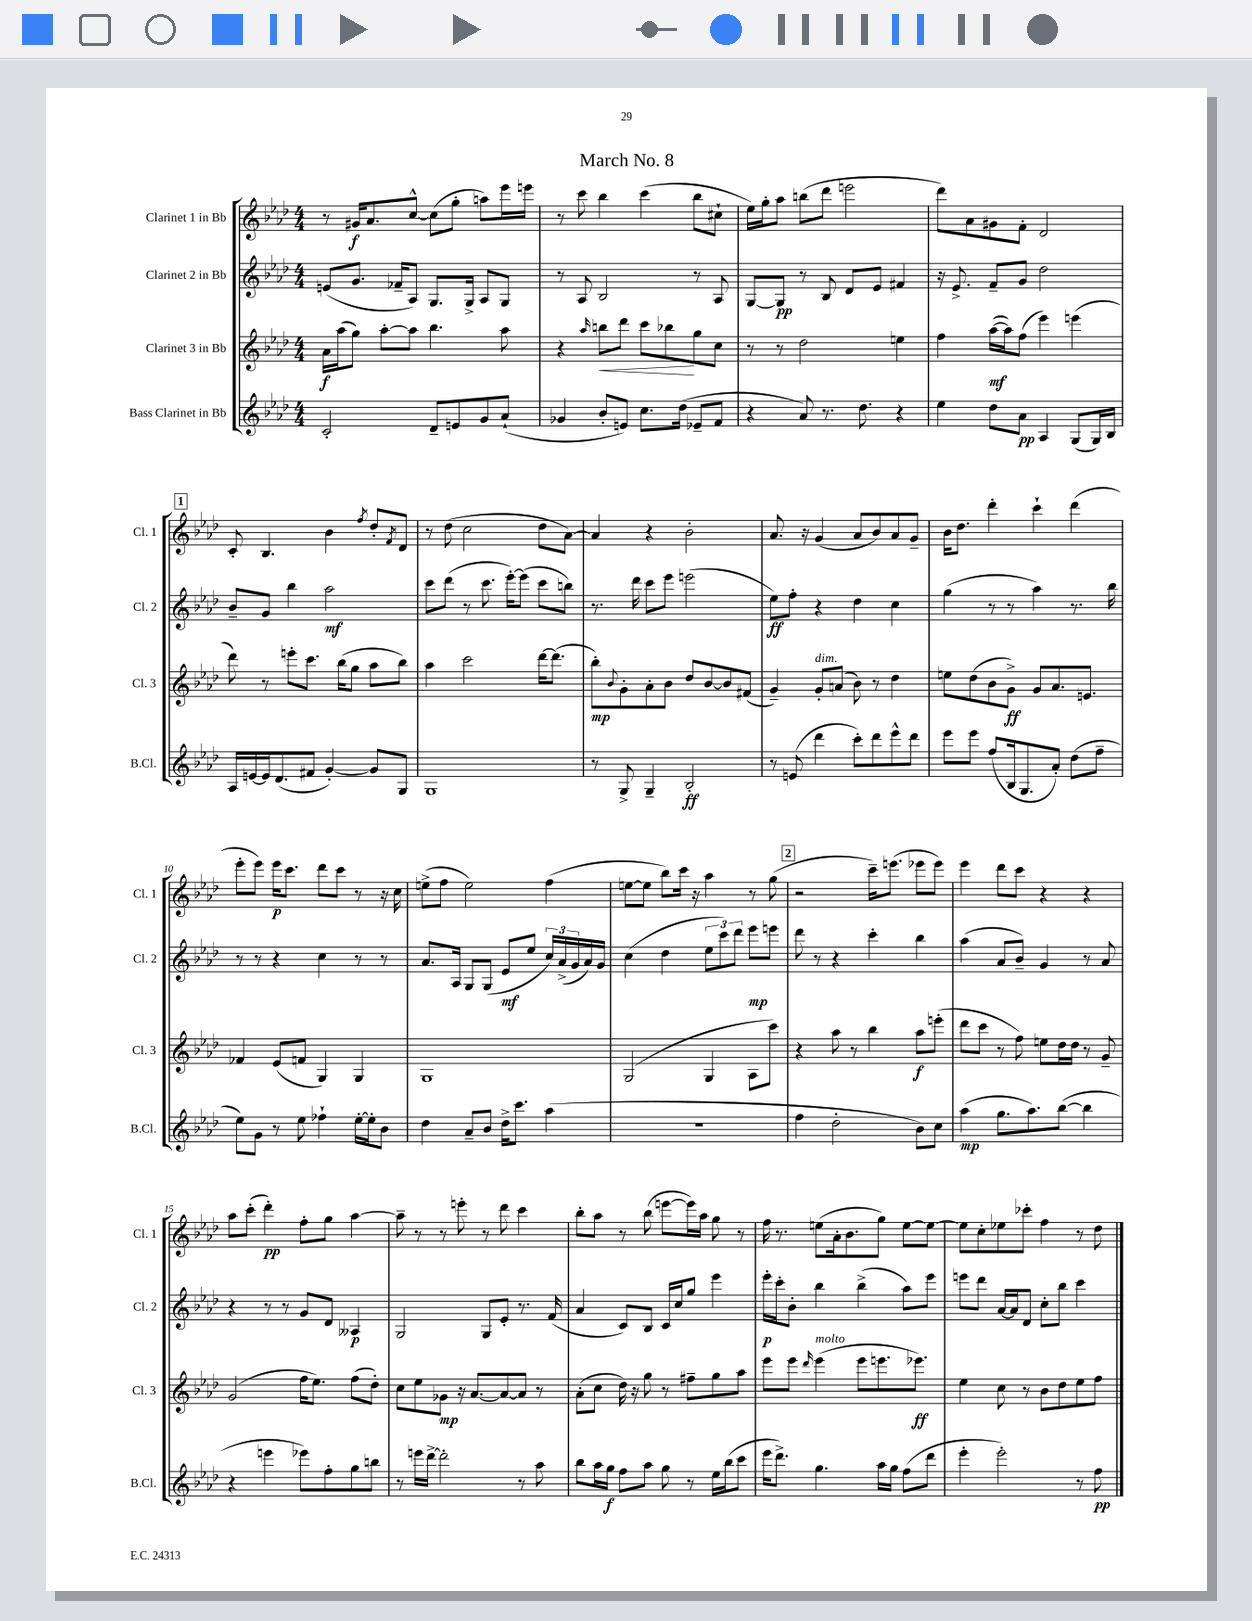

**kern	**dynam	**kern	**dynam	**kern	**dynam	**kern	**dynam
*part4	*part4	*part3	*part3	*part2	*part2	*part1	*part1
*staff4	*staff4	*staff3	*staff3	*staff2	*staff2	*staff1	*staff1
*I"Bass Clarinet in Bb	*	*I"Clarinet 3 in Bb	*	*I"Clarinet 2 in Bb	*	*I"Clarinet 1 in Bb	*
*I'B.Cl.	*	*I'Cl. 3	*	*I'Cl. 2	*	*I'Cl. 1	*
*clefG2	*	*clefG2	*	*clefG2	*	*clefG2	*
*k[b-e-a-d-]	*	*k[b-e-a-d-]	*	*k[b-e-a-d-]	*	*k[b-e-a-d-]	*
*M4/4	*	*M4/4	*	*M4/4	*	*M4/4	*
=1	=1	=1	=1	=1	=1	=1	=1
2c'/	.	16a-\LL	f	(8en/L	.	8r	.
.	.	(16aa-\J	.	.	.	.	.
.	.	8gg\J)	.	8.g/J	.	16g#X/KL	f
.	.	.	.	.	.	8.a-/	.
.	.	[8aa-'\L	.	.	.	.	.
.	.	.	.	16f-X~/KL	.	.	.
.	.	8aa-\J]	.	8A-/J)	.	[8cc^^/J	.
8d-~/L	.	4.bb-\	.	8.G/L	.	(8cc\L]	.
8en/	.	.	.	.	.	8gg'\J	.
.	.	.	.	16G^/Jk	.	.	.
8g/	.	.	.	8A-/L	.	8aan\L)	.
(8a-`/J	.	8aa-\	.	8G/J	.	16eee-\L	.
.	.	.	.	.	.	16eeen\JJ	.
=2	=2	=2	=2	=2	=2	=2	=2
4g-X/	.	4r	.	8r	.	8r	.
.	.	.	.	8A-/	.	8ccc\	.
.	.	16qqaa-/	.	.	.	.	.
!	!	!	!LO:HP:b	!	!	!	!
8b-'/L	.	8bbn\L	<	2B-/	.	4bb-\	.
8en/J)	.	8ddd-\J	.	.	.	.	.
8.cc\L	.	8ccc\L	.	.	.	(4ccc\	.
.	.	8bb-X\	.	.	.	.	.
(16dd-\Jk	.	.	.	.	.	.	.
8e-X~/L	.	8gg\	[	8r	.	8bb-\L	.
8f/J	.	8cc\J	.	8A-/	.	8cc#X`\J	.
=3	=3	=3	=3	=3	=3	=3	=3
4r	.	8r	.	[8G/L	.	16ee-\LL)	.
.	.	.	.	.	.	16gg'\J	.
.	.	8r	.	8G/J]	pp	8aa-\J	.
8a-/)	.	2dd-\	.	8r	.	(8bbn\L	.
8.r	.	.	.	8B-/	.	8ddd-\J	.
.	.	.	.	8d-/L	.	2eeen\	.
8.dd-\	.	.	.	.	.	.	.
.	.	.	.	8e-/J	.	.	.
4r	.	4een\	.	4f#X/	.	.	.
=4	=4	=4	=4	=4	=4	=4	=4
4ee-\	.	4ff\	.	16r	.	8ddd-\L)	.
.	.	.	.	8.e-^/	.	.	.
.	.	.	.	.	.	8a-\	.
8dd-\L	.	([16aa-\LL	mf	8f~/L	.	8g#X\	.
.	.	16aa-\J])	.	.	.	.	.
8a-\J	pp	(8ff\J	.	8g/J	.	8f'\J	.
4A-/	.	4eee-\)	.	2dd-\	.	2d-/	.
(8G/L	.	(4eeen\	.	.	.	.	.
16G/L)	.	.	.	.	.	.	.
16B-/JJ	.	.	.	.	.	.	.
!!LO:LB:g=z
!!LO:REH:place=s1:t=1
=5	=5	=5	=5	=5	=5	=5	=5
16A-/LL	.	8ddd-\)	.	8b-~/L	.	8c'/	.
[16en/	.	.	.	.	.	.	.
16e/J]	.	8r	.	8g/J	.	4.B-/	.
(8.d-/	.	.	.	.	.	.	.
.	.	8eeen'\L	.	4bb-\	.	.	.
8f#X/J	.	8.ccc\J	.	.	.	.	.
[4g'/)	.	.	.	2aa-\	mf	4b-\	.
.	.	(16bb-\KL	.	.	.	.	.
.	.	8gg\J	.	.	.	.	.
.	.	.	.	.	.	8qff/	.
8g/L]	.	8aa-\L	.	.	.	8dd-'/L	.
.	.	.	.	.	.	8qf/	.
8G/J	.	8bb-\J)	.	.	.	8d-/J	.
=6	=6	=6	=6	=6	=6	=6	=6
1G	.	4aa-\	.	8ccc\L	.	8r	.
.	.	.	.	(8ddd-\J	.	(8dd-\	.
.	.	2ccc\	.	8r	.	2cc\	.
.	.	.	.	8.ccc\	.	.	.
.	.	.	.	[16eee-'\KL)	.	.	.
.	.	.	.	(8eee-\J]	.	.	.
.	.	[16ddd-\KL	.	8ccc\L	.	8dd-\L	.
.	.	(8.ddd-\J]	.	.	.	.	.
.	.	.	.	8bbn\J)	.	[8a-\J)	.
=7	=7	=7	=7	=7	=7	=7	=7
8r	.	8bb-'\L)	mp	8.r	.	4a-/]	.
.	.	8qqb-/	.	.	.	.	.
8G^/	.	8g'\	.	.	.	.	.
.	.	.	.	16ddd-\	.	.	.
4G~/	.	8a-'\	.	8ccc\L	.	4r	.
.	.	8b-\J	.	8eee-\J	.	.	.
2B-'/	ff	8dd-/L	.	(2eeen\	.	2b-'\	.
.	.	[8b-/	.	.	.	.	.
.	.	8b-/]	.	.	.	.	.
.	.	(8f#X/J	.	.	.	.	.
=8	=8	=8	=8	=8	=8	=8	=8
8r	.	4g~/)	.	8ee-\L)	ff	8.a-/	.
(8en/	.	.	.	8ff'\J	.	.	.
.	.	.	.	.	.	16r	.
!	!	!LO:TX:a:i:t=dim.	!	!	!	!	!
4ddd-\	.	8g'/L	.	4r	.	(4g/	.
.	.	(8an/J	.	.	.	.	.
8ccc'\L)	.	8b-\)	.	4dd-\	.	8a-/L	.
8ddd-\	.	8r	.	.	.	8b-/)	.
8eee-^^\	.	4dd-\	.	4cc\	.	8a-/	.
8ddd-\J	.	.	.	.	.	8g~/J	.
=9	=9	=9	=9	=9	=9	=9	=9
8eee-\L	.	8een\L	.	(4gg\	.	16b-\KL	.
.	.	.	.	.	.	8.dd-\J	.
8eee-\J	.	(8dd-\	.	.	.	.	.
(8ff/L	.	8b-\	.	8r	.	4ddd-'\	.
16B-/k	.	8g^\J)	ff	8r	.	.	.
8.G/	.	.	.	.	.	.	.
.	.	8g/L	.	4aa-\)	.	4ccc`\	.
8a-'/J)	.	8.a-/	.	.	.	.	.
(8dd-\L	.	.	.	8.r	.	(4ddd-\	.
.	.	8.en/J	.	.	.	.	.
8ff~\J	.	.	.	.	.	.	.
.	.	.	.	16bb-\	.	.	.
!!LO:LB:g=z
=10	=10	=10	=10	=10	=10	=10	=10
8ee-\L)	.	4f-X/	.	8r	.	8eee-'\L	.
8g\J	.	.	.	8r	.	8eee-\J)	.
8r	.	(8e-/L	.	4r	.	16eee-\KL	p
.	.	.	.	.	.	8.ccc\J	.
8ee-\	.	8fn/J	.	.	.	.	.
4ff-X`\	.	4G/)	.	4cc\	.	8ddd-\L	.
.	.	.	.	.	.	8ccc\J	.
[16ee-'\LL	.	4G/	.	8r	.	8r	.
16ee-'\J]	.	.	.	.	.	.	.
8b-\J	.	.	.	8r	.	16r	.
.	.	.	.	.	.	16cc\	.
=11	=11	=11	=11	=11	=11	=11	=11
4dd-\	.	1G	.	8.a-/L	.	(8een^\L	.
.	.	.	.	.	.	8ff\J	.
.	.	.	.	16A-/Jk	.	.	.
8a-~/L	.	.	.	8G/L	.	2ee\)	.
8b-/J	.	.	.	(8G/J	.	.	.
16dd-^\KL	.	.	.	8e-/L	mf	.	.
8.ccc\J	.	.	.	.	.	.	.
.	.	.	.	8ee-/J	.	.	.
(4aa-\	.	.	.	24cc/LL)	.	(4ff\	.
.	.	.	.	(24a-^/	.	.	.
.	.	.	.	24g/	.	.	.
.	.	.	.	16a-/)	.	.	.
.	.	.	.	16g/JJ	.	.	.
=12	=12	=12	=12	=12	=12	=12	=12
1r	.	(2G/	.	(4cc\	.	[8een\L	.
.	.	.	.	.	.	8ee\J]	.
.	.	.	.	4dd-\	.	8bb-\L)	.
.	.	.	.	.	.	16ccc\Jk	.
.	.	.	.	.	.	16r	.
.	.	4G/	.	12ee-\L	.	4aa-\	.
.	.	.	.	12ccc\)	.	.	.
.	.	.	.	12ddd-\J	.	.	.
.	.	8A-\L	.	8eee-\L	mp	8r	.
.	.	8ccc\J)	.	8eeen\J	.	(8gg\	.
!!LO:REH:place=s1:t=2
=13	=13	=13	=13	=13	=13	=13	=13
4ff\	.	4r	.	8ddd-\	.	2r	.
.	.	.	.	8r	.	.	.
2dd-'\	.	8aa-\	.	4r	.	.	.
.	.	8r	.	.	.	.	.
.	.	4bb-\	.	4ccc'\	.	16ccc~\KL)	.
.	.	.	.	.	.	(8.eeen\J	.
8b-\L)	.	8aa-\L	f	4bb-\	.	8eee-X\L	.
8cc\J	.	(8eeen'\J	.	.	.	8eee-\J)	.
=14	=14	=14	=14	=14	=14	=14	=14
(4aa-\	mp	8ddd-\L	.	(4aa-\	.	4eee-\	.
.	.	8ccc\J	.	.	.	.	.
8.gg\L	.	8r	.	8a-/L	.	8ddd-\L	.
.	.	8ff\)	.	8b-~/J)	.	8ccc\J	.
8.aa-\)	.	.	.	.	.	.	.
.	.	8een\L	.	4g/	.	4r	.
([8bb-\J	.	16dd-\L	.	.	.	.	.
.	.	16dd-\JJ	.	.	.	.	.
4bb-\]	.	8r	.	8r	.	4r	.
.	.	8g~/	.	8a-/	.	.	.
!!LO:LB:g=z
=15	=15	=15	=15	=15	=15	=15	=15
4r	.	(2g/	.	4r	.	8aa-\L	.
.	.	.	.	.	.	(8ccc'\J	.
4eeen\	.	.	.	8r	.	4ddd-'\)	pp
.	.	.	.	8r	.	.	.
8eee-X\L)	.	16ff\KL	.	8g/L	.	8ff'\L	.
.	.	8.ee-\J)	.	.	.	.	.
8ff'\	.	.	.	8d-/J	.	8gg\J	.
8gg\	.	(8ff\L	.	4A--X/	p	[4aa-\	.
8bbn\J	.	8dd-'\J)	.	.	.	.	.
=16	=16	=16	=16	=16	=16	=16	=16
8r	.	8cc\L	.	2G/	.	8aa-~\]	.
16eeen\LL	.	8ee-\	.	.	.	8r	.
[16ddd-^\JJ	.	.	.	.	.	.	.
2ddd-'\]	.	8g-X\J	mp	.	.	8r	.
.	.	16r	.	.	.	8eeen'\	.
.	.	[8.a-/L	.	.	.	.	.
.	.	.	.	8G/L	.	8r	.
.	.	8a-/_	.	8e-'/J	.	8ddd-\	.
8r	.	8a-/J]	.	8.r	.	4ccc\	.
8aa-\	.	8r	.	.	.	.	.
.	.	.	.	(16f/	.	.	.
=17	=17	=17	=17	=17	=17	=17	=17
8bb-\L	.	(8a-'\L	.	4a-/	.	8bb-'\L	.
16aa-\L	.	8cc\J	.	.	.	8aa-\J	.
16gg\JJ	f	.	.	.	.	.	.
8ff\L	.	16dd-\)	.	8c/L)	.	8r	.
.	.	16r	.	.	.	.	.
8aa-\J	.	8gg\	.	8B-/J	.	(8bb-\	.
8gg\	.	8r	.	16c/LL	.	[8eeen\L	.
.	.	.	.	16cc/J	.	.	.
8r	.	8ff#X~\L	.	8gg/J	.	16eee\L])	.
.	.	.	.	.	.	16aa-\JJ	.
16ee-\LL	.	8gg\	.	4eee-\	.	8gg\	.
(16bb-\J	.	.	.	.	.	.	.
8ccc\J	.	8aa-\J	.	.	.	8r	.
=18	=18	=18	=18	=18	=18	=18	=18
16eee-\KL	.	8eee-\L	.	16eee-'\LL	p	16ff\	.
8.ddd-^\J)	.	.	.	16ccc'\J	.	8.r	.
.	.	8eee-\J	.	8b-'\J	.	.	.
.	.	16qqddd-/	.	.	.	.	.
!	!	!LO:TX:a:i:t=molto	!	!	!	!	!
4.gg\	.	(4eee-\	.	4bb-\	.	(8een\L	.
.	.	.	.	.	.	16a-'\k	.
.	.	.	.	.	.	8.b-\	.
.	.	8eee-\L	.	(4bb-^\	.	.	.
16aa-\LL	.	8.eeen\	.	.	.	8gg\J)	.
16gg\JJ	.	.	.	.	.	.	.
(8ff\L	.	.	.	8aa-\L)	.	[8ee\L	.
.	.	8.eee-X\J)	ff	.	.	.	.
8ddd-\J	.	.	.	8eee-\J	.	8ee\J_	.
=19	=19	=19	=19	=19	=19	=19	=19
4eee-'\	.	4ee-\	.	8eeen\L	.	8ee\L]	.
.	.	.	.	8ddd-\J	.	8cc'\	.
2eee-'\)	.	8cc\	.	[16a-/LL	.	8ee-X\	.
.	.	.	.	16a-/J]	.	.	.
.	.	8r	.	8d-/J	.	8ccc-X'\J	.
.	.	8b-\L	.	8cc'\L	.	4ff\	.
.	.	8dd-\	.	8bb-\J	.	.	.
8r	.	8ee-\	.	4ccc\	.	8r	.
8ff\	pp	8ff\J	.	.	.	8dd-\	.
==	==	==	==	==	==	==	==
*-	*-	*-	*-	*-	*-	*-	*-
